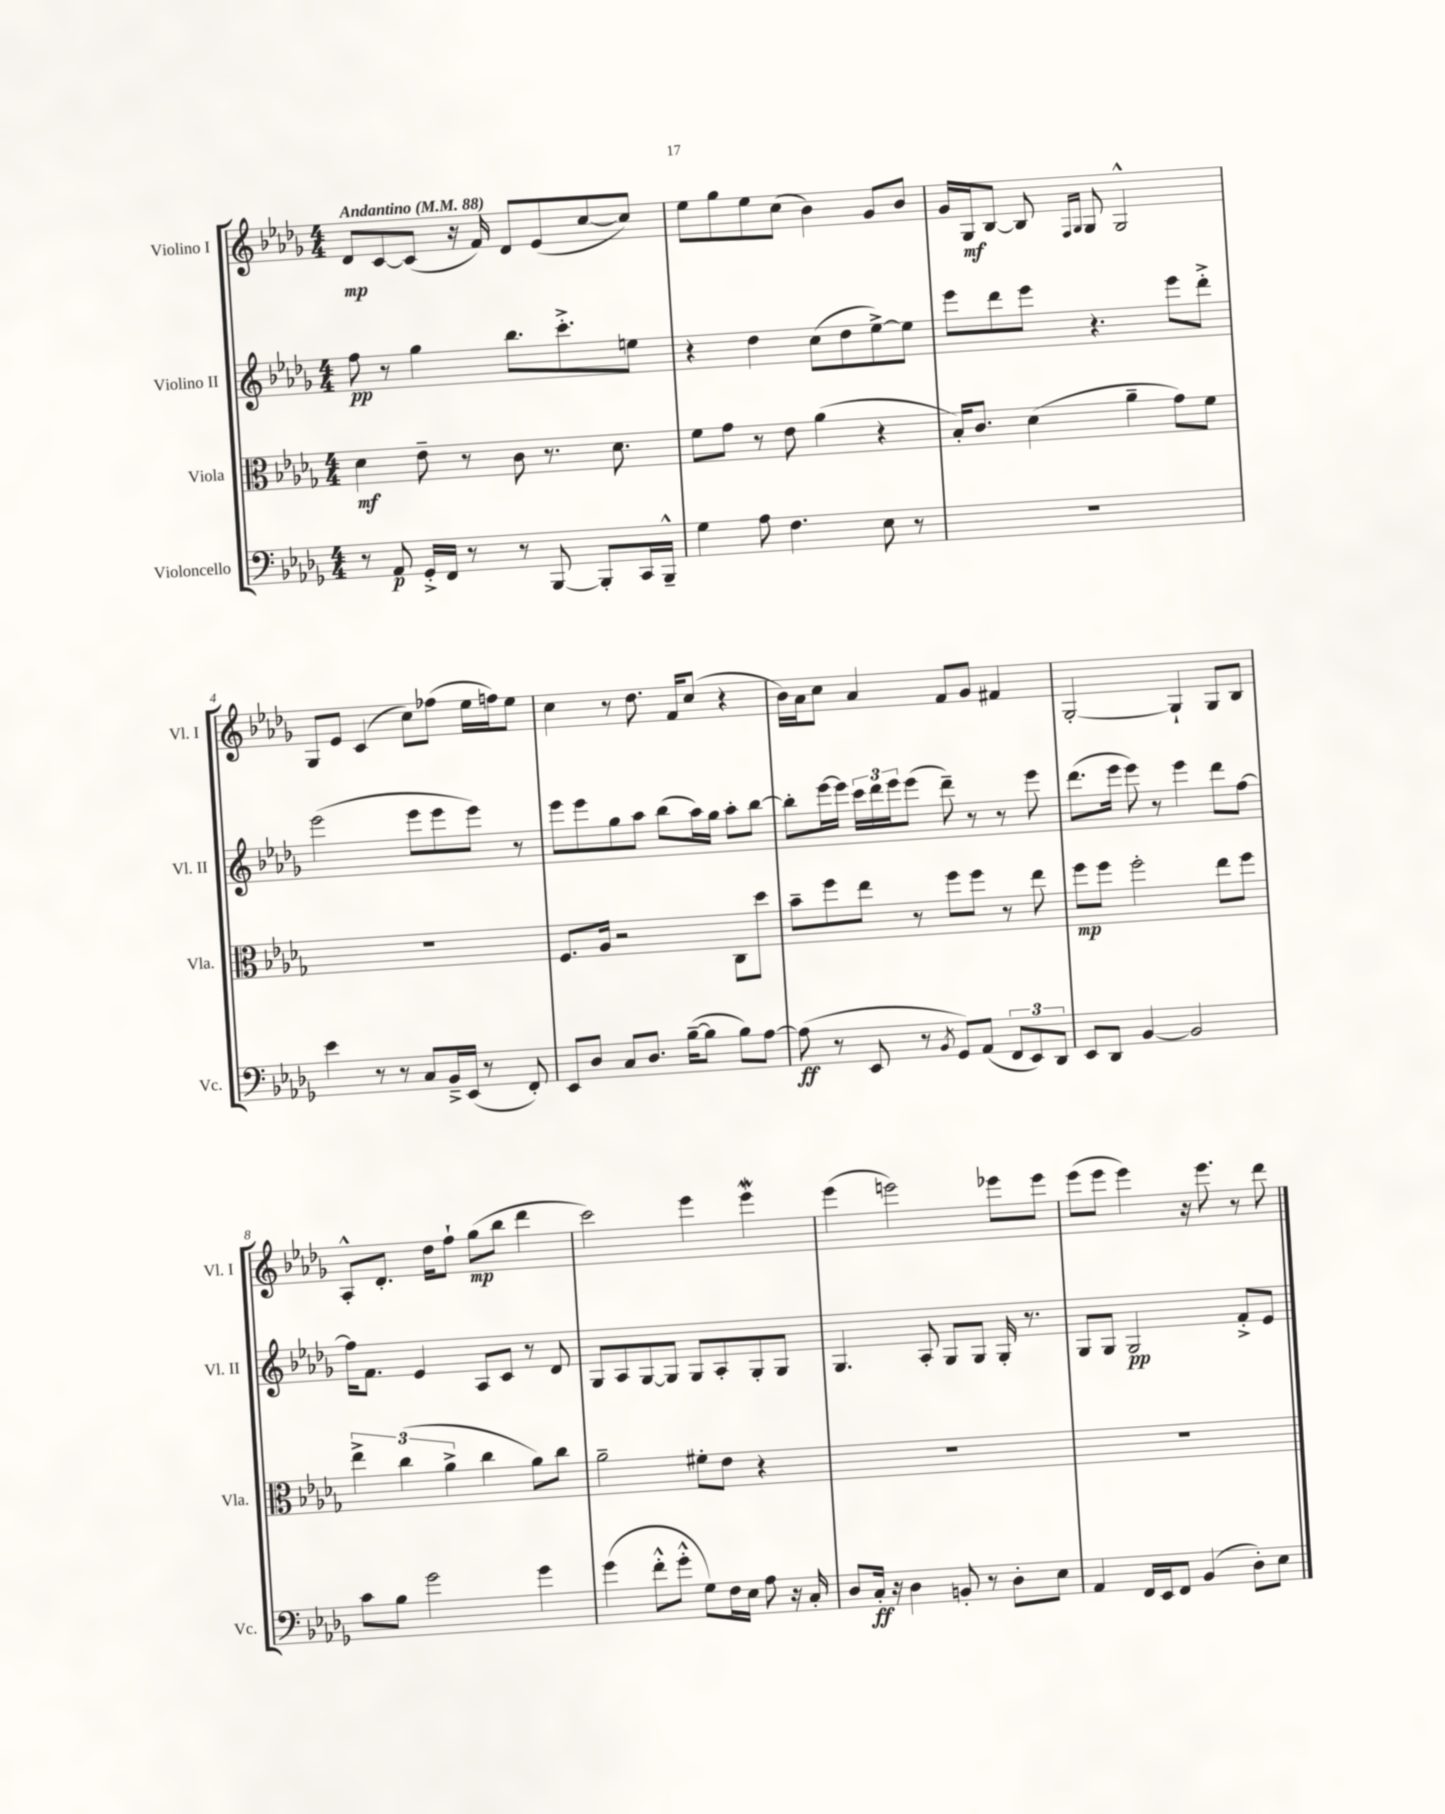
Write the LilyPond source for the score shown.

<<
\new StaffGroup <<
\new Staff = "s0" \with { instrumentName = "Violino I" shortInstrumentName = "Vl. I" } {
    \clef treble \key des \major \numericTimeSignature \time 4/4 \tempo "Andantino" 4 = 88
    des'8\mp c'8~ c'8( r16 f'16) des'8 ees'8( c''8~ c''8) |
    ees''8 ges''8 ees''8 c''8( bes'4) ges'8 bes'8 |
    ges'16 ges16\mf bes8~ bes8 \grace { f16 ges16 } ges8 ges2-^ |
    ges8 ees'8 c'4( c''8) fes''8( ees''16 f''16) ees''8 |
    c''4 r8 des''8. f'16 c''8( r4 |
    bes'16) aes'16 c''8 aes'4 f'8 ges'8 fis'4 |
    ges2~-. ges4-! ges8 bes8 |
    aes8-.-^ des'8.-. des''16 f''8-! ges''8\mp( bes''8 des'''4 |
    c'''2) ees'''4 ees'''4\mordent |
    ees'''4( e'''2) ees'''8 ees'''8 |
    ees'''8( ees'''8 ees'''4) r16 ees'''8. r8 des'''8 \bar "|." |
}
\new Staff = "s1" \with { instrumentName = "Violino II" shortInstrumentName = "Vl. II" } {
    \clef treble \key des \major \numericTimeSignature \time 4/4
    f''8\pp r8 ges''4 bes''8. c'''8.-.-> e''8 |
    r4 des''4 c''8( des''8 ees''8~->) ees''8 |
    ees'''8 des'''8 ees'''8 r4. ees'''8 des'''8-.-> |
    ees'''2( ees'''8 ees'''8 ees'''8) r8 |
    ees'''8 ees'''8 ges''8 aes''8 bes''8( aes''16) ges''16 aes''8-. bes''8~ |
    bes''8-. ees'''16~ ees'''16 \tuplet 3/2 { c'''16 des'''16 ees'''16 } ees'''8( des'''8--) r8 r8 ees'''8 |
    des'''8.( ees'''16 ees'''8) r8 ees'''4 des'''8 f''8~ |
    f''16 f'8. ees'4 aes8 c'8 r8 des'8 |
    ges8 aes8 ges8~ ges8 ges8 aes8-. ges8-. ges8 |
    ges4. aes8-. ges8 ges8 ges16-. r8. |
    ges8 ges8 ges2\pp f'8-.-> ees'8 \bar "|." |
}
\new Staff = "s2" \with { instrumentName = "Viola" shortInstrumentName = "Vla." } {
    \clef alto \key des \major \numericTimeSignature \time 4/4
    des'4\mf ees'8-- r8 c'8 r8. des'8. |
    f'8 ges'8 r8 ees'8 aes'4( r4 |
    bes16-.) c'8. des'4( aes'4-- ges'8) f'8 |
    R1 |
    f8. aes16 r2 c8 des''8 |
    bes'8-- f''8 ees''8 r8 f''8 f''8 r8 ees''8 |
    f''8\mp f''8 f''2-. ees''8 f''8 |
    \tuplet 3/2 { ees''4-> c''4( aes'4-> } c''4 aes'8) c''8 |
    aes'2-- fis'8-. ees'8 r4 |
    R1 |
    R1 \bar "|." |
}
\new Staff = "s3" \with { instrumentName = "Violoncello" shortInstrumentName = "Vc." } {
    \clef bass \key des \major \numericTimeSignature \time 4/4
    r8 aes,8\p ges,16-.-> f,16 r8 r8 bes,,8~ bes,,8-. c,16 bes,,16---^ |
    ges4 aes8 f4. ees8 r8 |
    R1 |
    ees'4 r8 r8 c8 bes,16---> ees,16( r8 f,8-.) |
    ees,8 des8 c8 des8. bes16~--( bes8 bes8) aes8~ |
    aes8\ff( r8 ees,8 r8 \acciaccatura { bes,8 } ges,8) aes,8( \tuplet 3/2 { f,8 ees,8) des,8 } |
    ees,8 des,8 bes,4~ bes,2 |
    c'8 bes8 ges'2 ges'4 |
    ges'4( f'8-.-^ ges'8-.-^ ges8) f16 ees16 aes8 r16 c16-. |
    des8 c16-.\ff r16 des4 b,8-. r8 des8-. ees8 |
    aes,4 f,16 ees,16 f,8 bes,4( des8-.) ees8 \bar "|." |
}
>>
>>
